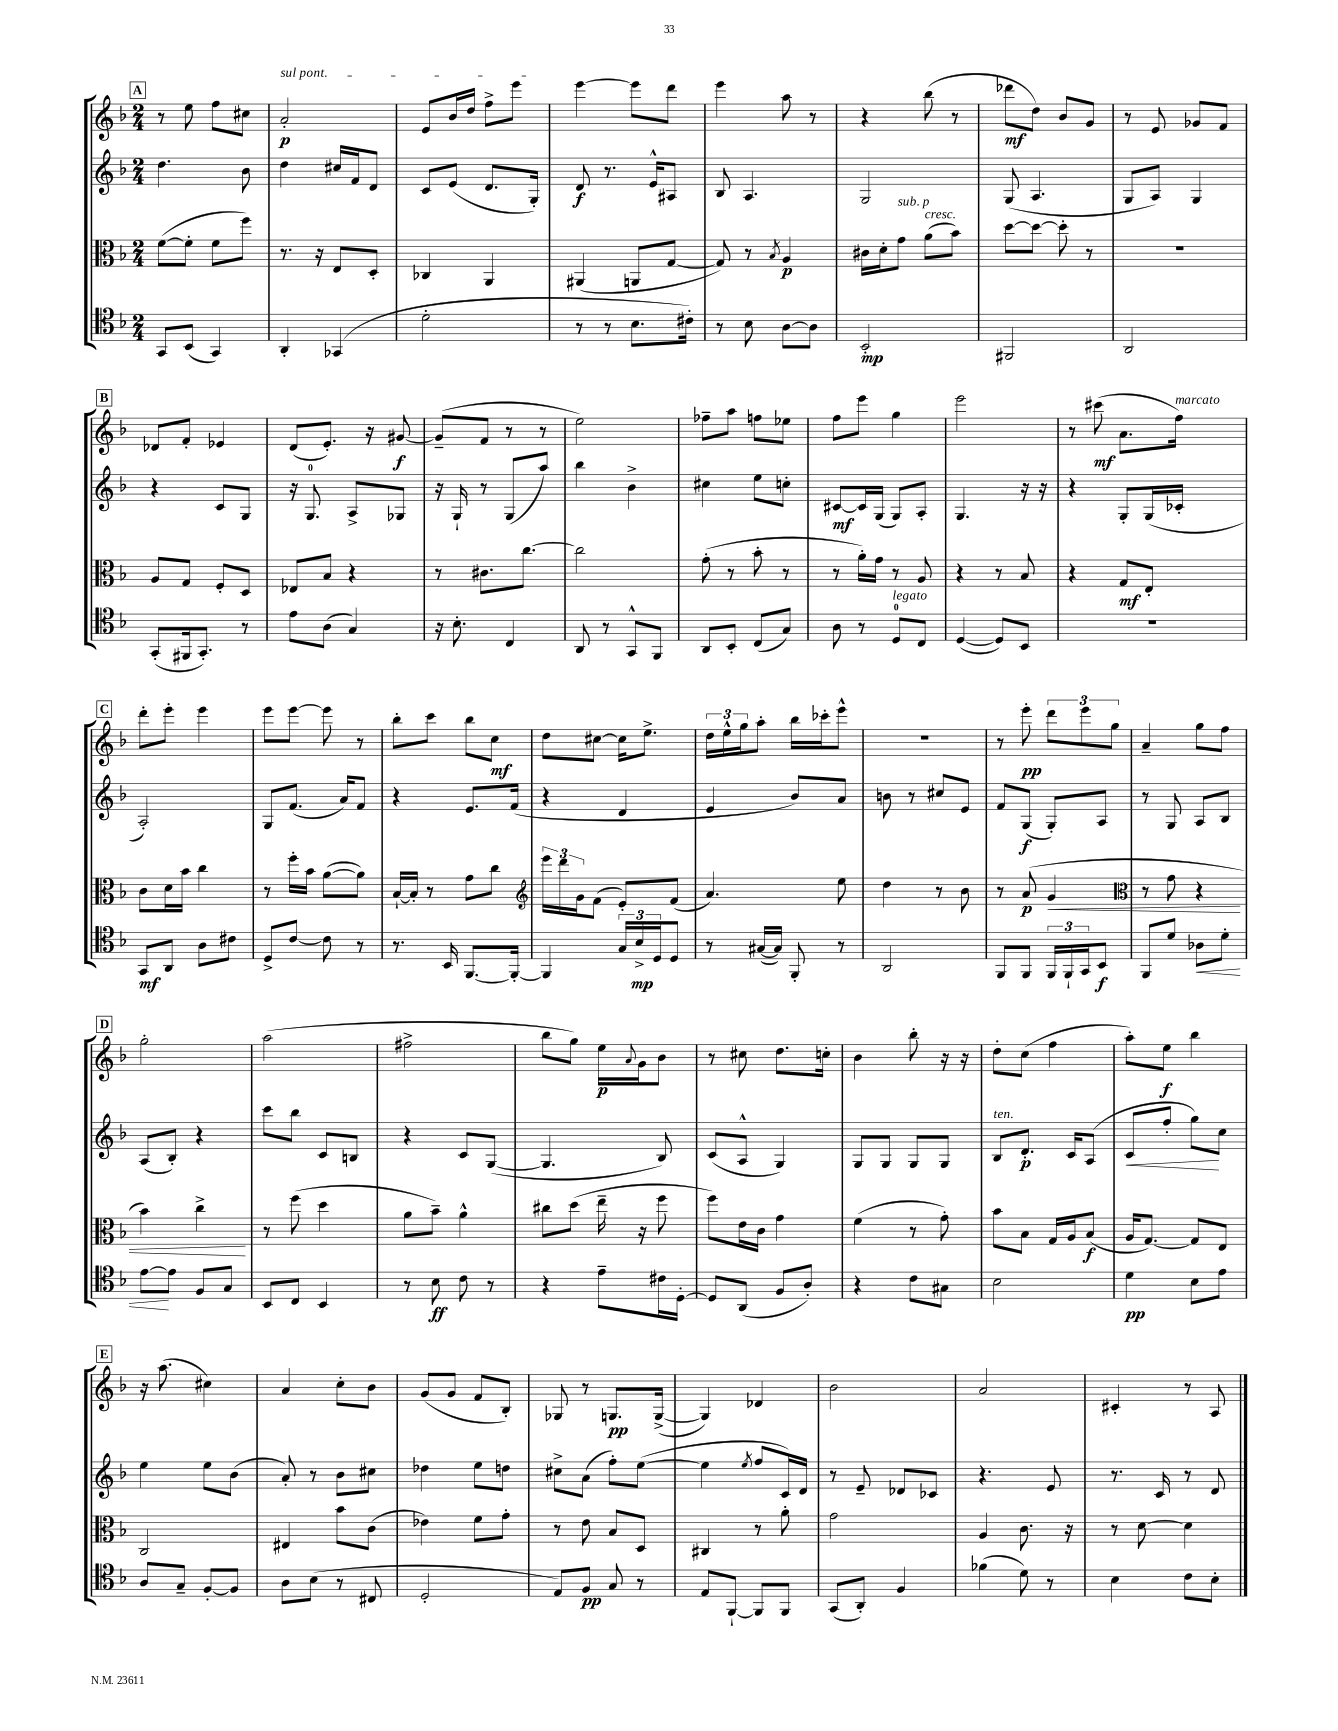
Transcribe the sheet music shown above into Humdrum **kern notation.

**kern	**kern	**kern	**kern
*staff4	*staff3	*staff2	*staff1
*clefC4	*clefC3	*clefG2	*clefG2
*k[b-]	*k[b-]	*k[b-]	*k[b-]
*M2/4	*M2/4	*M2/4	*M2/4
8GG	([8f	4.dd	8r
(8BB-	8f']	.	8ee
4GG)	8f	.	8ff
.	8ff)	8b-	8cc#
=	=	=	=
4AA'	8.r	4dd	2a'
.	16r	.	.
(4GG-	8E	16cc#	.
.	.	16f	.
.	8D'	8d	.
=	=	=	=
2d'	4C-	8c	8e
.	.	(8e	16b-
.	.	.	16dd
.	4AA	8.d	8ff^
.	.	.	8eee
.	.	16G')	.
=	=	=	=
8r	(4AA#	8d	[4eee
8r	.	8.r	.
8.B-	8AA	.	8eee]
.	.	16e^^	.
.	[8G	8A#	8ddd
16c#')	.	.	.
=	=	=	=
8r	8G])	8B-	4eee
8B-	8r	4.A	.
.	8qB-	.	.
[8A	4A	.	8aa
8A]	.	.	8r
=	=	=	=
2BB-'	16c#	2G	4r
.	16d'	.	.
.	8g	.	.
.	(8a	.	(8bb-
.	8b-)	.	8r
=	=	=	=
2FF#	[8dd	(8G	8ddd-
.	8dd_	4.A	8dd)
.	8dd']	.	8b-
.	8r	.	8g
=	=	=	=
2AA	2r	8G	8r
.	.	8A)	8e
.	.	4G	8g-
.	.	.	8f
=	=	=	=
(8GG'	8A	4r	8d-
16FF#	8G	.	8f'
8.GG')	.	.	.
.	8F'	8c	4e-
8r	8D	8G	.
=	=	=	=
8e	8E-	16r	(8d
.	.	8.G	.
(8A	8B-	.	8.e')
4G)	4r	8A^	.
.	.	.	16r
.	.	8G-	[8g#
=	=	=	=
16r	8r	16r	(8g#~]
8.B-'	.	16G`	.
.	8.c#	8r	8f
4C	.	(8G	8r
.	[8.cc	.	.
.	.	8aa)	8r
=	=	=	=
8AA	2cc]	4bb-	2ee)
8r	.	.	.
8GG^^	.	4b-^	.
8FF	.	.	.
=	=	=	=
8AA	(8g'	4cc#	8ff-~
8BB-'	8r	.	8aa
(8C	8b-'	8ee	8ff
8G)	8r	8cc'	8ee-
=	=	=	=
8A	8r	[8c#	8ff
8r	16a')	16c#]	8eee
.	16g	(16G	.
8D	8r	8G)	4gg
8C	8A	8A'	.
=	=	=	=
([4D	4r	4.G	2eee
8D])	8r	.	.
8BB-	8B-	16r	.
.	.	16r	.
=	=	=	=
2r	4r	4r	8r
.	.	.	(8ccc#
.	8G	8G'	8.a
.	8E'	(16G	.
.	.	16c-'	16ff)
=	=	=	=
8GG	8c	2A')	8ddd'
8AA	16d	.	8eee'
.	16b-	.	.
8A	4cc	.	4eee
8c#	.	.	.
=	=	=	=
8D^	8r	8G	8eee
[8c	16ff'	(8.f	[8eee
.	16b-	.	.
8c]	([8a	.	8eee]
.	.	16a)	.
8r	8a])	8f	8r
=	=	=	=
8.r	[16B-`	4r	8bb-'
.	16B-']	.	.
.	8r	.	8ccc
16BB-	.	.	.
[8.FF	8g	8.e	8bb-
.	8cc	.	8cc
16FF'_	.	(16f	.
=	=	=	=
*	*clefG2	*	*
4FF]	24eee	4r	8dd
.	24ddd	.	.
.	24g	.	.
.	(8f	.	[8cc#
24G	8e')	4d	16cc#]
24B-^	.	.	.
.	.	.	8.ee^
24D	.	.	.
8D	(8f	.	.
=	=	=	=
8r	4.a)	4e	24dd
.	.	.	24ee^^
.	.	.	24gg
([16G#	.	.	8aa'
16G#])	.	.	.
8FF'	.	8b-)	16bb-
.	.	.	16ccc-'
8r	8ee	8a	8eee^^
=	=	=	=
2AA	4dd	8b	2r
.	.	8r	.
.	8r	8cc#	.
.	8b-	8e	.
=	=	=	=
8FF	8r	8f	8r
8FF	(8a	(8G	8eee'
24FF	4g	8G')	12ddd
24FF`	.	.	.
24GG	.	.	12eee
8BB-	.	8A	.
.	.	.	12gg
=	=	=	=
*	*clefC3	*	*
8FF	8r	8r	4a~
8d	8g	8G	.
8A-	4r	8A	8gg
8d'	.	8B-	8ff
=	=	=	=
[8e	4b-)	(8A	2gg'
8e]	.	8B-')	.
8F	4cc^	4r	.
8G	.	.	.
=	=	=	=
8BB-	8r	8ccc	(2aa
8C	(8ff	8bb-	.
4BB-	4dd	8c	.
.	.	8B	.
=	=	=	=
8r	8a	4r	2ff#^
8B-	8b-~)	.	.
8c	4a^^	8c	.
8r	.	([8G	.
=	=	=	=
4r	8cc#	4.G]	8bb-
.	(8dd	.	8gg)
8e~	16ee~	.	16ee
.	.	.	8qqa
.	16r	.	16g
16c#	8ff	8B-)	8b-
[16D'	.	.	.
=	=	=	=
8D]	8ff)	(8c	8r
(8AA	16e	8A^^	8cc#
.	16c	.	.
8F	4g	4G)	8.dd
8A')	.	.	.
.	.	.	16cc'
=	=	=	=
4r	(4f	8G	4b-
.	.	8G	.
8c	8r	8G	8bb-'
8G#	8g')	8G	16r
.	.	.	16r
=	=	=	=
2B-	8b-	8B-	8dd'
.	8B-	8.d'	(8cc
.	16G	.	4ff
.	16A	16c	.
.	(8B-	(8A	.
=	=	=	=
4d	16A	8c	8aa')
.	[8.G)	.	.
.	.	8ff'	8ee
8B-	8G]	8gg)	4bb-
8e	8E	8cc	.
=	=	=	=
8A	2C	4ee	16r
.	.	.	(8.aa
8G~	.	.	.
[8F'	.	8ee	4cc#)
8F]	.	(8b-	.
=	=	=	=
8A	4E#	8a')	4a
(8B-	.	8r	.
8r	8b-	8b-	8cc'
8C#	(8c	8cc#	8b-
=	=	=	=
2D'	4e-)	4dd-	(8g
.	.	.	8g
.	8f	8ee	8f
.	8g'	8dd	8B-')
=	=	=	=
8E)	8r	8cc#^	8G-
8F	8e	(8a	8r
8G	8B-	8ff')	8.G
8r	8D	([8ee	.
.	.	.	([16G^
=	=	=	=
8E	4C#	4ee]	4G])
[8FF`	.	.	.
.	.	8qee	.
8FF]	8r	8ff	4d-
8FF	8a'	16c)	.
.	.	16d	.
=	=	=	=
(8GG	2g	8r	2b-
8AA')	.	8e~	.
4F	.	8d-	.
.	.	8c-	.
=	=	=	=
(4f-	4A	4.r	2a
8d)	8.c	.	.
8r	.	8e	.
.	16r	.	.
=	=	=	=
4B-	8r	8.r	4c#'
.	[8d	.	.
.	.	16c	.
8c	4d]	8r	8r
8B-'	.	8d	8A
==	==	==	==
*-	*-	*-	*-
